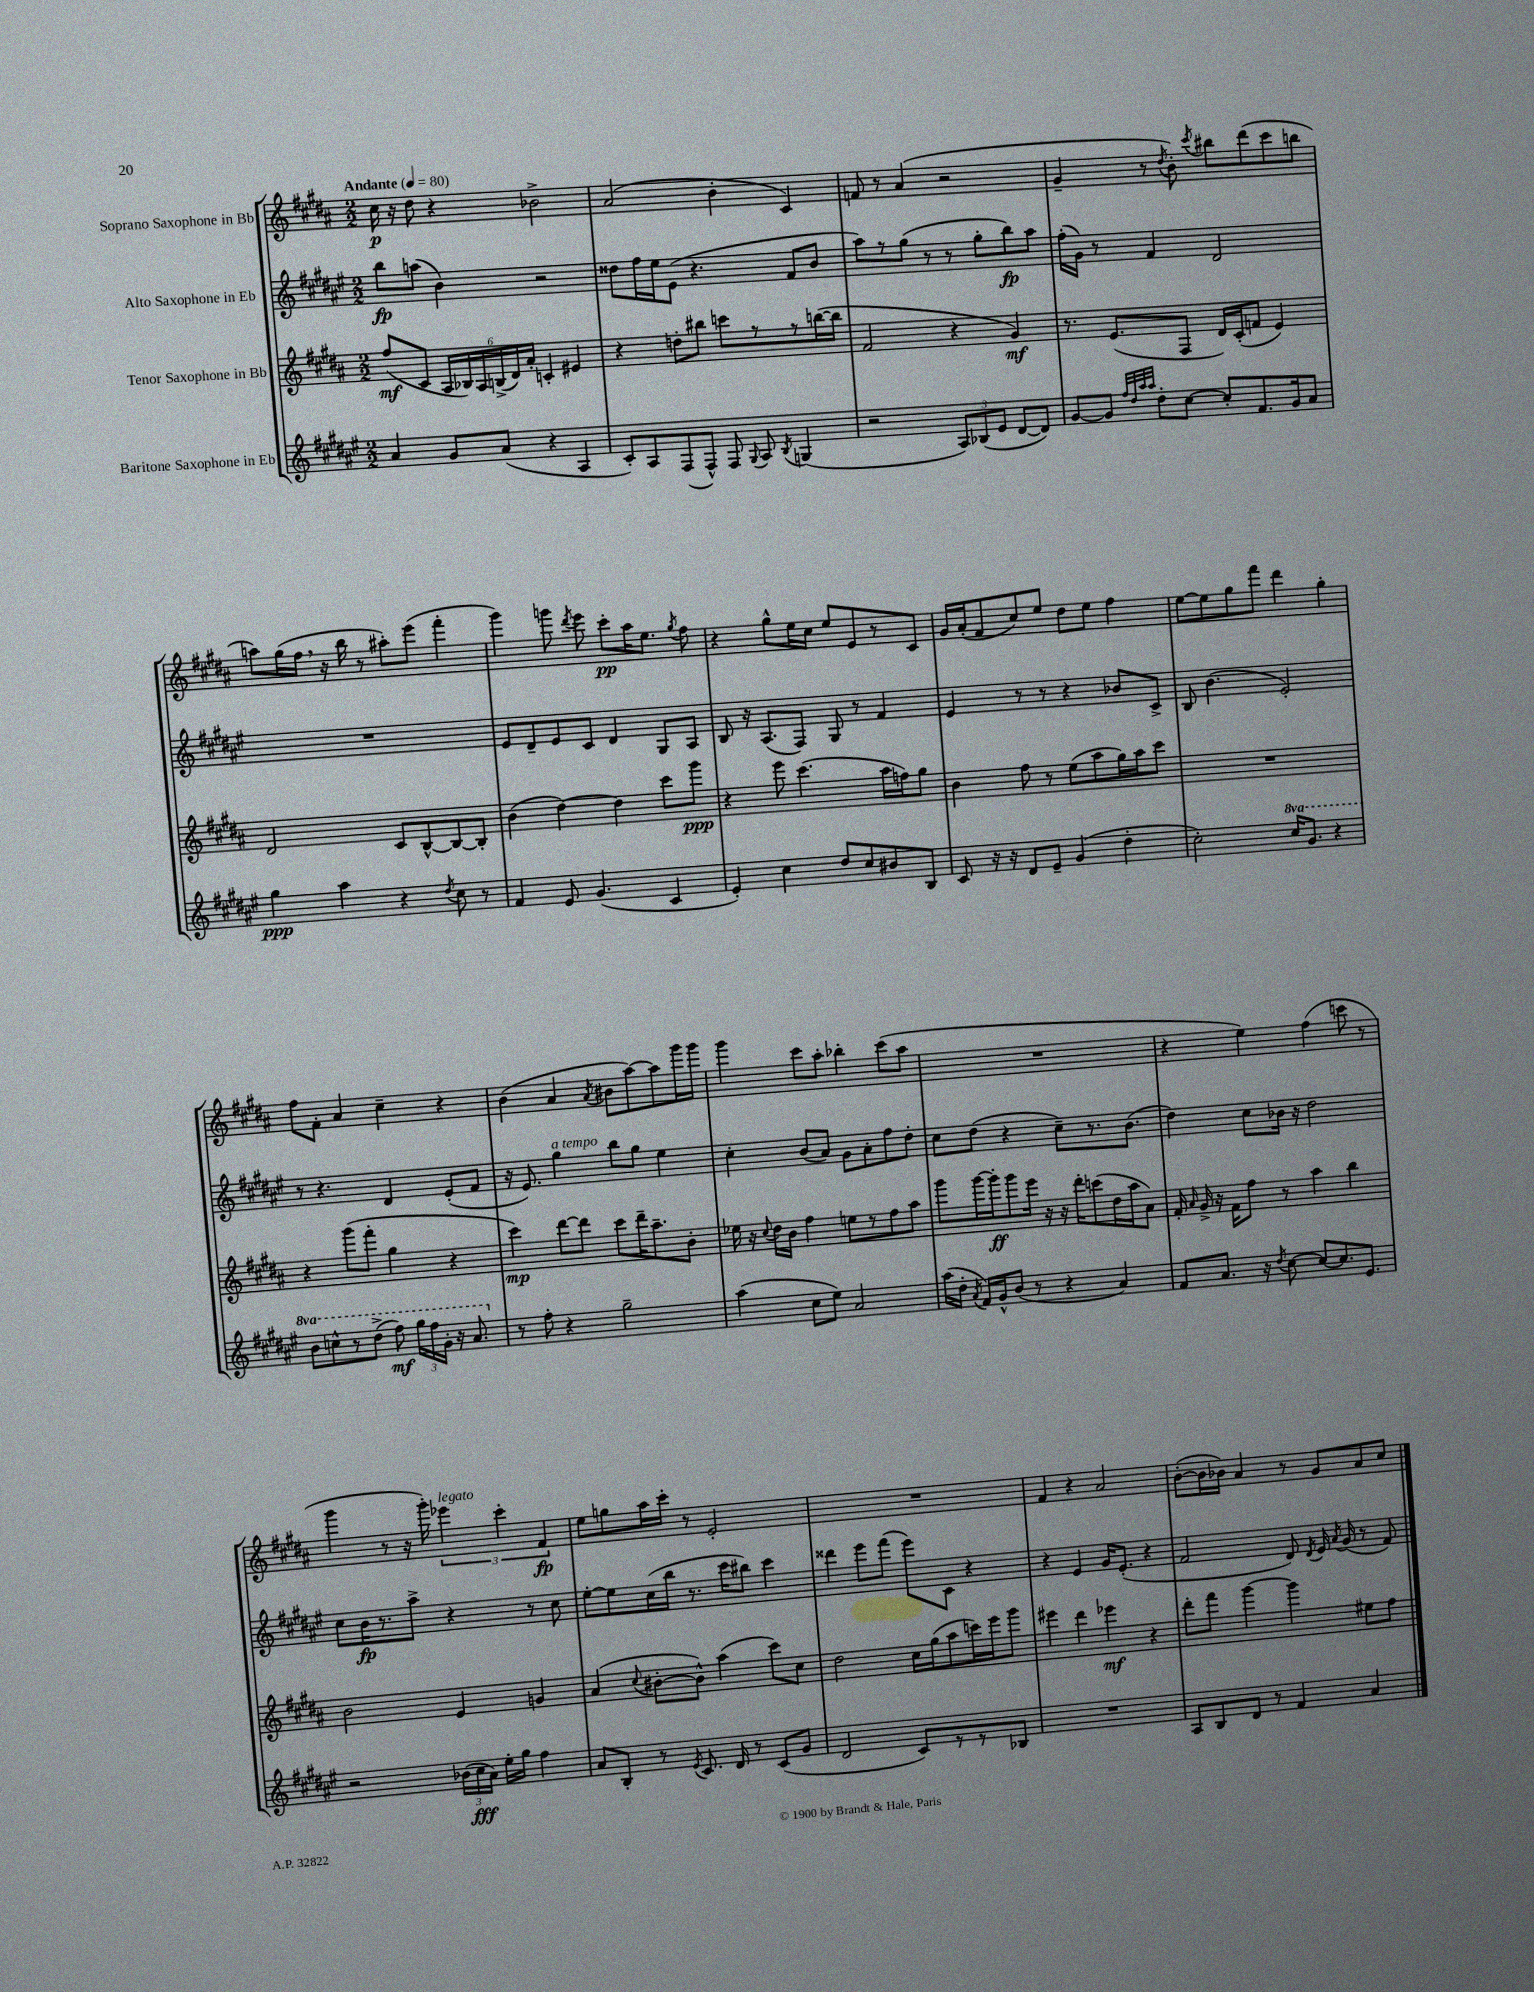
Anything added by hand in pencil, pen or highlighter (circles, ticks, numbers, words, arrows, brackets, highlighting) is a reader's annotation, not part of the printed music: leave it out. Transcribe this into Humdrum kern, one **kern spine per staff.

**kern	**kern	**kern	**kern
*staff4	*staff3	*staff2	*staff1
*clefG2	*clefG2	*clefG2	*clefG2
*k[f#c#g#d#a#e#]	*k[f#c#g#d#a#]	*k[f#c#g#d#a#e#]	*k[f#c#g#d#a#]
*M2/2	*M2/2	*M2/2	*M2/2
*MM80	*MM80	*MM80	*MM80
4a#/	(8ff#/L	8bb\L	16cc#\
.	.	.	16r
.	8c#/J	(8aa\J	8dd#\
8g#/L	24A#/LL	4b\)	4r
.	24B-/)	.	.
.	24A#/	.	.
(8a#/J	(24B^/	.	.
.	24d#/)	.	.
.	24a#'/JJ	.	.
4r	4c'/	2r	2b-^\
4A#/	4e#/	.	.
=	=	=	=
8c#'/L)	4r	8dd##\L	(2a#/
8A#/	.	16ff#\L	.
.	.	16ee#\J	.
(8F#/	8dd'\L	(8e#\J	.
8F#^^/J)	8bb#\J	4.r	.
8F#/	8ccc\L	.	4b'\
8qqG#/	.	.	.
8A#/	8r	.	.
8qB/	.	.	.
(4G/	8r	8f#/L	4c#/)
.	([16bb\L	8b/J	.
.	16bb\]JJ	.	.
=	=	=	=
2r	2f#/	8aa#\L)	8f/
.	.	8r	8r
.	.	(8gg#\J	(4a#/
.	.	8r	.
12A#/L)	4r	8r	2r
(12B-/	.	.	.
.	.	8gg#'\L	.
12e#/J	.	.	.
[8d#/L	4g#/)	8bb\)	.
8d#/]J)	.	8aa#\J	.
=	=	=	=
[8g#/L	8.r	(16ff#'\LL	4g#~/
.	.	16g#\JJ)	.
8g#/]J	.	8r	.
.	(8.e/L	.	.
32qqff#/LLL	.	.	.
32qqdd#/	.	.	.
32qqaa#/	.	.	.
32qqaa#/JJJ	.	.	.
8dd#'\L	.	4f#/	8r
.	.	.	8qdd#/
[8cc#\J	8F#/J	.	8b'\)
.	.	.	8qccc#/
8cc#'/]L	16d#/LL)	2d#/	8bb#\L
.	(16c#'/J	.	.
8.f#/	8f/J	.	(8ddd#\
.	4e/)	.	8ccc#\
16g#/k	.	.	.
8a#/J	.	.	8bb\J
=	=	=	=
4gg#\	2d#/	1r	8aa\L)
.	.	.	(16gg#\L
.	.	.	16ff#\JJ
4aa#\	.	.	16r
.	.	.	16bb\
.	.	.	8r
4r	8c#/L	.	8aa#'\L)
.	[8B^^/	.	(8eee\J
8qdd#/	.	.	.
8cc#\	8B/_	.	4fff#'\
8r	8B'/]J	.	.
=	=	=	=
4f#/	(4b\	8e#/L	4ggg#\)
.	.	8d#~/	.
8e#/	[4dd#\)	8e#/	8ggg\
.	.	.	8qddd#/
(4.g#/	.	8c#/J	8eee\
.	4dd#\]	4d#/	8ccc#'\L
.	.	.	16aa#\K
.	.	.	8.ee\J
4c#/	8ccc#\L	8G#/L	.
.	.	.	8qgg#/
.	8ggg#\J	8A#/J	8ff#\
=	=	=	=
4e#'/)	4r	8B/	4r
.	.	16r	.
.	.	(8.A#/L	.
4cc#\	8eee\	.	8gg#^^\L
.	(4.ccc#\	8F#/J)	16ee\L
.	.	.	16cc#\JJ
8dd#/L	.	8G#/	8ee/L
8cc#/	.	8r	8e/
8b#/	16aa#\LL	4f#/	8r
.	16ff\J)	.	.
8B/J	8gg#\J	.	8c#/J
=	=	=	=
8c#/	4b\	4e#/	16g#/LL
.	.	.	(16a#'/J
16r	.	.	8f#/
16r	.	.	.
8d#/L	8ff#\	8r	8cc#/)
8e#~/J	8r	8r	8ee/J
(4g#/	(8ee\L	4r	8dd#\L
.	8aa#\	.	8ee\J
4dd#'\	16gg#\L)	8b-/L	4ff#\
.	16aa#\J	.	.
.	8ccc#\J	8c#^/J	.
=	=	=	=
2cc#'\)	1r	8B/	[8ee\L
.	.	(4.b\	8ee\]
.	.	.	8gg#\
.	.	.	8fff#\J
16ccc#/LK	.	2e#'/)	4ddd#\
8.gg#/J	.	.	.
4r	.	.	4gg#'\
=	=	=	=
8bb\L	4r	8r	8ff#\L
8ccc^^\	.	4.r	8f#'\J
8r	(8ggg#\L	.	4a#/
(8ddd#^\J	8fff#'\J	.	.
8fff#\)	4gg#\	4d#/	4cc#~\
24ggg#\LL	.	.	.
24fff#\	.	.	.
24gg#'\JJ	.	.	.
16r	4r	(8e#'/L	4r
8.aa#/	.	.	.
.	.	8f#/J	.
=	=	=	=
8r	4ccc#\)	16r	(4b\
.	.	8.e#/)	.
8ff#'\	.	.	.
4r	[8ddd#\L	4gg#\	4a#/
.	8ddd#\]J	.	.
.	.	.	8qa#/
2gg#~\	8ccc#\L	8bb\L	8b#\L
.	16ddd#~\K	8gg#\J	[8aa#\)
.	8.aa#~\	.	.
.	.	4ee#\	8aa#\]
.	8b'\J	.	16ggg#\L
.	.	.	16ggg#\JJ
=	=	=	=
(4aa#\	16ee-\	4cc#'\	4ggg#\
.	16r	.	.
.	8qqcc#/	.	.
.	16dd#\LL	.	.
.	16b\JJ	.	.
8cc#\L	4ff#\	(8b/L	8ccc#\L
8ee#\J)	.	8a#/J)	8aa#'\J
2a#/	8ee\L	8g#\L	4bb-'\
.	8r	8a#'\	.
.	8ff#\	8ff#\	(8ccc#\L
.	8aa#\J	8dd#'\J	8aa#\J
=	=	=	=
(16aa#\LL	8ggg#\L	8cc#\L	1r
16dd#'\JJ	.	.	.
8qa#/	.	.	.
16f#/LL)	[16ggg#\L	(8dd#\J	.
16g#^^/J	16ggg#'\]J	.	.
(8b/J	8ggg#\	4r	.
8r	16eee\Jk	.	.
.	16r	.	.
4r	16r	8cc#~\L)	.
.	16ddd#'\LK	.	.
.	(8ccc\	8.r	.
4a#/)	16dd#\L	.	.
.	16aa#\J	(8.b\J	.
.	8a#\J)	.	.
=	=	=	=
8f#/L	16f#'/	4dd#\)	4r
.	16qqa#/	.	.
.	16g#^/	.	.
8.a#/J	16r	.	.
.	16f#\LK	.	.
.	8ff#\J	8cc#\L	4ee\)
16r	.	.	.
8qdd#/	.	.	.
[8cc#\	8r	16b-\Jk	.
.	.	16r	.
8cc#/_L	4aa#\	2dd#\	(4ff#\
8.cc#/]	.	.	.
.	4bb\	.	8ccc\
8.e#/J	.	.	.
.	.	.	8r
=	=	=	=
2r	2b\	8cc#\L	4ggg#\
.	.	16b\K	.
.	.	8.r	.
.	.	.	8r
.	.	8aa#^\J	16r
.	.	.	16ggg#'\)
(24b-\LL	4e/	4r	6eee-\
24cc#\	.	.	.
24a#\JJ)	.	.	.
16ee#'\LL	.	.	.
.	.	.	6ccc#'\
16gg#\JJ	.	.	.
4ff#\	4g/	8r	.
.	.	.	6f#/
.	.	8cc#\	.
=	=	=	=
8a#/L	(4a#/	[8ee#'\L	8ee\L
8B'/J	.	8ee#\]	8gg\
.	8qqcc#/	.	.
8r	[8b#'\L	(16cc#\L	16aa#\L
.	.	16bb\JJ	16ccc#'\JJ
8qe#/	.	.	.
8.c#/	8b#^^\]J)	8.r	8r
.	(4aa#\	.	2e'/
16d#/	.	16ccc#\LK	.
8r	.	8bb#\J)	.
(8c#/L	8ccc#\L)	4ccc#\	.
8g#/J	8cc#\J	.	.
=	=	=	=
2d#/	2dd#\	4ddd##\	1r
.	.	8eee#\L	.
.	.	(8fff#\J	.
8c#/L)	16cc#\LL	8eee#\L)	.
.	(16gg#\J	.	.
8r	8aa#\	8c#\J	.
8r	16ccc\L)	4r	.
.	16eee\J	.	.
8B-/J	8ggg#\J	.	.
=	=	=	=
1r	4eee#\	4r	4f#/
.	4ddd#\	4e#/	4r
.	4eee-\	16g#/LK	2a#/
.	.	(8.e#'/J	.
.	4r	4r	.
=	=	=	=
8A#/L	8ddd#'\L	2f#/	([8b'\L
8B/	8fff#\J	.	16b\]L
.	.	.	16b-\JJ)
8d#/J	[4ggg#\	.	4a#/
8r	.	.	.
4f#/	4ggg#\]	8d#/)	8r
.	.	8qd#/	.
.	.	16e#/	8g#/L
.	.	8qa#/	.
.	.	(16g#/	.
4a#/	8ee#\L	8r	8a#/
.	8ff#\J	8f#/)	8cc#/J
==	==	==	==
*-	*-	*-	*-
